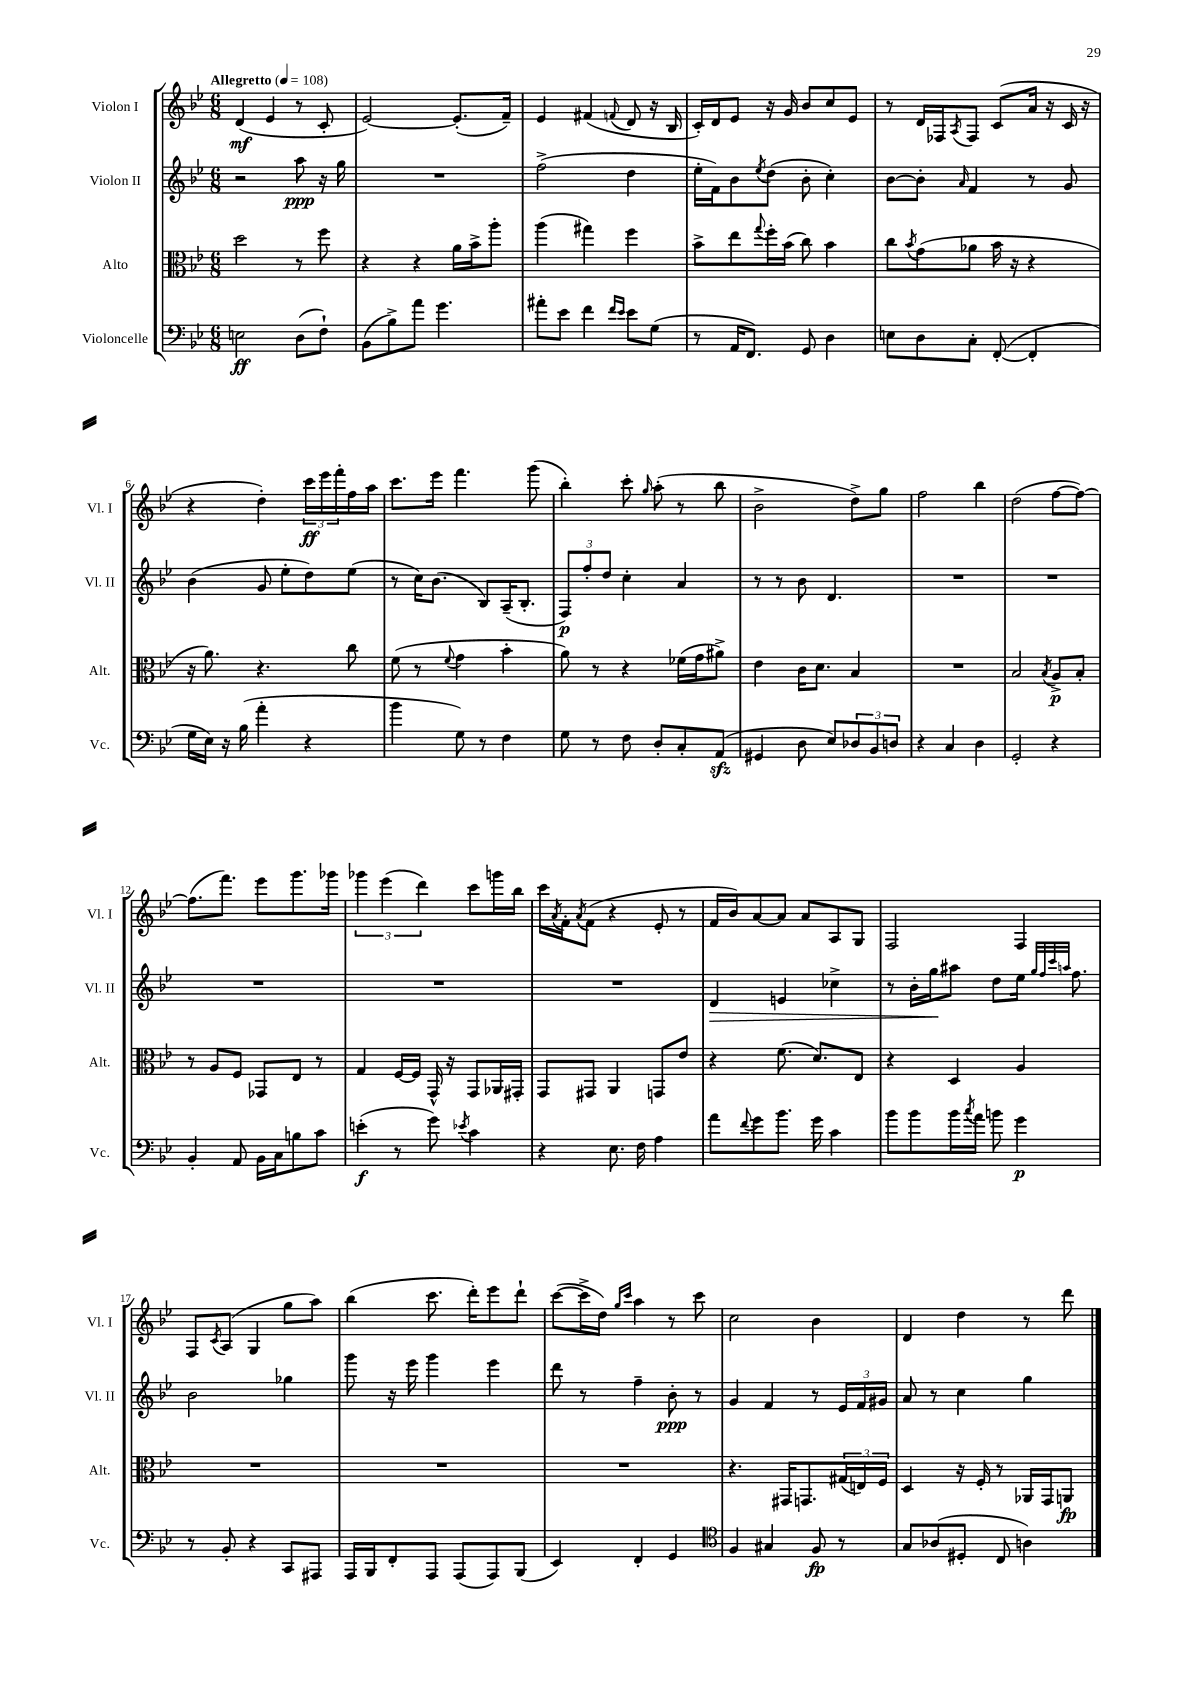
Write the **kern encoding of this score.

**kern	**kern	**kern	**kern
*staff4	*staff3	*staff2	*staff1
*clefF4	*clefC3	*clefG2	*clefG2
*k[b-e-]	*k[b-e-]	*k[b-e-]	*k[b-e-]
*M6/8	*M6/8	*M6/8	*M6/8
*MM108	*MM108	*MM108	*MM108
2E	2dd	2r	(4d
.	.	.	4e-
(8D	8r	8aa	8r
8F`)	8ff	16r	8c'
.	.	16gg	.
=	=	=	=
(8BB-	4r	2.r	[2e-)
8B-^)	.	.	.
8a	4r	.	.
4.g	.	.	.
.	16a	.	(8.e-']
.	16b-^	.	.
.	8aa'	.	.
.	.	.	16f~)
=	=	=	=
8a#'	(4aa	(2ff^	4e-
8e-	.	.	.
4f	4gg#)	.	(4f#
16qqf	.	.	.
16qqe-	.	.	8qqf
8e-	4ff	4dd	8d
(8G	.	.	16r
.	.	.	16B-
=	=	=	=
8r	8b-^	16ee-'	16c')
.	.	16f)	16d
16AA	8ee-	8b-	8e-
8.FF)	.	.	.
.	8qqgg	8qee-	.
.	16ff'	(8dd	16r
.	(16b-	.	16g
8GG	8cc)	8b-'	8b-
4D	4b-	4cc')	8cc
.	.	.	8e-
=	=	=	=
8E	8cc	[8b-	8r
.	8qb-	.	.
8D	(8g	8b-']	16d
.	.	.	16F-
.	.	16qqa	8qA
8C'	8a-	4f	8F-
([8FF'	16b-	.	(8c
.	16r	.	.
4FF']	4r	8r	16a
.	.	.	16r
.	.	8g	16c
.	.	.	16r
=	=	=	=
16G	16r	(4b-	4r
16E-)	8.a)	.	.
16r	.	.	.
(16B-	.	.	.
4a'	4.r	8g	4dd')
.	.	8ee-'	.
4r	.	8dd)	24ccc
.	.	.	24eee-
.	.	.	24fff'
.	8cc	(8ee-	16ff
.	.	.	16aa
=	=	=	=
4b-	(8f	8r	8.ccc
.	8r	16cc)	.
.	.	(8.b-	16eee-
.	8qqf	.	.
8G)	4g	.	4.fff
8r	.	8B-)	.
4F	4b-'	(16A~	.
.	.	8.B-'	.
.	.	.	(8ggg
=	=	=	=
8G	8a)	12F)	4bb-')
.	.	12ff'	.
8r	8r	.	.
.	.	12dd	.
8F	4r	4cc'	8ccc'
.	.	.	16qqgg
8D'	.	.	(8aa'
8C'	(16f-	4a	8r
.	16g	.	.
(8AA	8a#^)	.	8bb-
=	=	=	=
4GG#	4e-	8r	2b-^
.	.	8r	.
8D	16c	8b-	.
.	8.d	.	.
8E-)	.	4.d	.
12D-	4B-	.	8dd^)
12BB-	.	.	.
.	.	.	8gg
12D	.	.	.
=	=	=	=
4r	2.r	2.r	2ff
4C	.	.	.
4D	.	.	4bb-
=	=	=	=
2GG'	2B-	2.r	(2dd
.	8qB-	.	.
4r	8A^	.	[8ff
.	8B-'	.	8ff_)
=	=	=	=
4BB-'	8r	2.r	(8.ff]
.	8A	.	.
.	.	.	8.fff)
8AA	8F	.	.
16BB-	8GG-	.	8eee-
16C	.	.	.
8B	8E-	.	8.ggg
8c	8r	.	.
.	.	.	16ggg-
=	=	=	=
(4e'	4G	2.r	6ggg-
.	.	.	(6eee-
8r	[16F	.	.
.	16F]	.	.
.	.	.	6ddd)
8g)	16GG^^	.	.
.	16r	.	.
8qe-	.	.	.
4c	8GG	.	8ccc
.	16AA-	.	16ggg
.	16GG#'	.	16bb-
=	=	=	=
4r	8GG	2.r	16ccc
.	.	.	8qa
.	.	.	16f'
.	.	.	8qa
.	8GG#	.	(8f
8.E-	4AA	.	4r
16F	.	.	.
4A	8GG	.	8e-'
.	8e-	.	8r
=	=	=	=
8a	4r	4d	16f
.	.	.	16b-)
8qqf	.	.	.
8g	.	.	[8a
8.b-	(8.f	4e	8a]
.	.	.	8a
16g	8.d)	.	.
4c	.	4cc-^	8A
.	8E-	.	8G
=	=	=	=
8b-	4r	8r	2F
8b-	.	16b-'	.
.	.	16gg	.
16b-	4D	8aa#	.
8qcc	.	.	.
16a	.	.	.
8b	.	8dd	.
4g	4A	16ee-	4F
.	.	32qqgg	.
.	.	32qqff	.
.	.	32qqccc	.
.	.	32qqaa	.
.	.	8.ff	.
=	=	=	=
8r	2.r	2b-	8F
.	.	.	8qc
8BB-'	.	.	(8A
4r	.	.	4G
8CC	.	4gg-	8gg
8AAA#	.	.	8aa)
=	=	=	=
16AAA	2.r	8ggg	(4bb-
16BBB-	.	.	.
8FF'	.	16r	.
.	.	16eee-	.
8AAA	.	4ggg	8.ccc
(8AAA	.	.	.
.	.	.	16ddd')
8AAA)	.	4eee-	8eee-
(8BBB-	.	.	8ddd`
=	=	=	=
4EE-)	2.r	8ddd	([8ccc
.	.	8r	16ccc^]
.	.	.	16dd)
.	.	.	16qqgg
.	.	.	16qqccc
4FF'	.	4ff~	4aa
4GG	.	8b-'	8r
.	.	8r	8ccc
=	=	=	=
*clefC4	*	*	*
4F	4.r	4g	2cc
4G#	.	4f	.
.	16GG#	.	.
.	8.GG	.	.
8F	.	8r	4b-
8r	(24G#	24e-	.
.	24E)	24f	.
.	24F	24g#	.
=	=	=	=
8G	4D	8a	4d
(8A-	.	8r	.
8D#'	16r	4cc	4dd
.	16F'	.	.
8C	8r	.	.
4A)	16AA-	4gg	8r
.	16GG	.	.
.	8AA	.	8ddd
==	==	==	==
*-	*-	*-	*-
